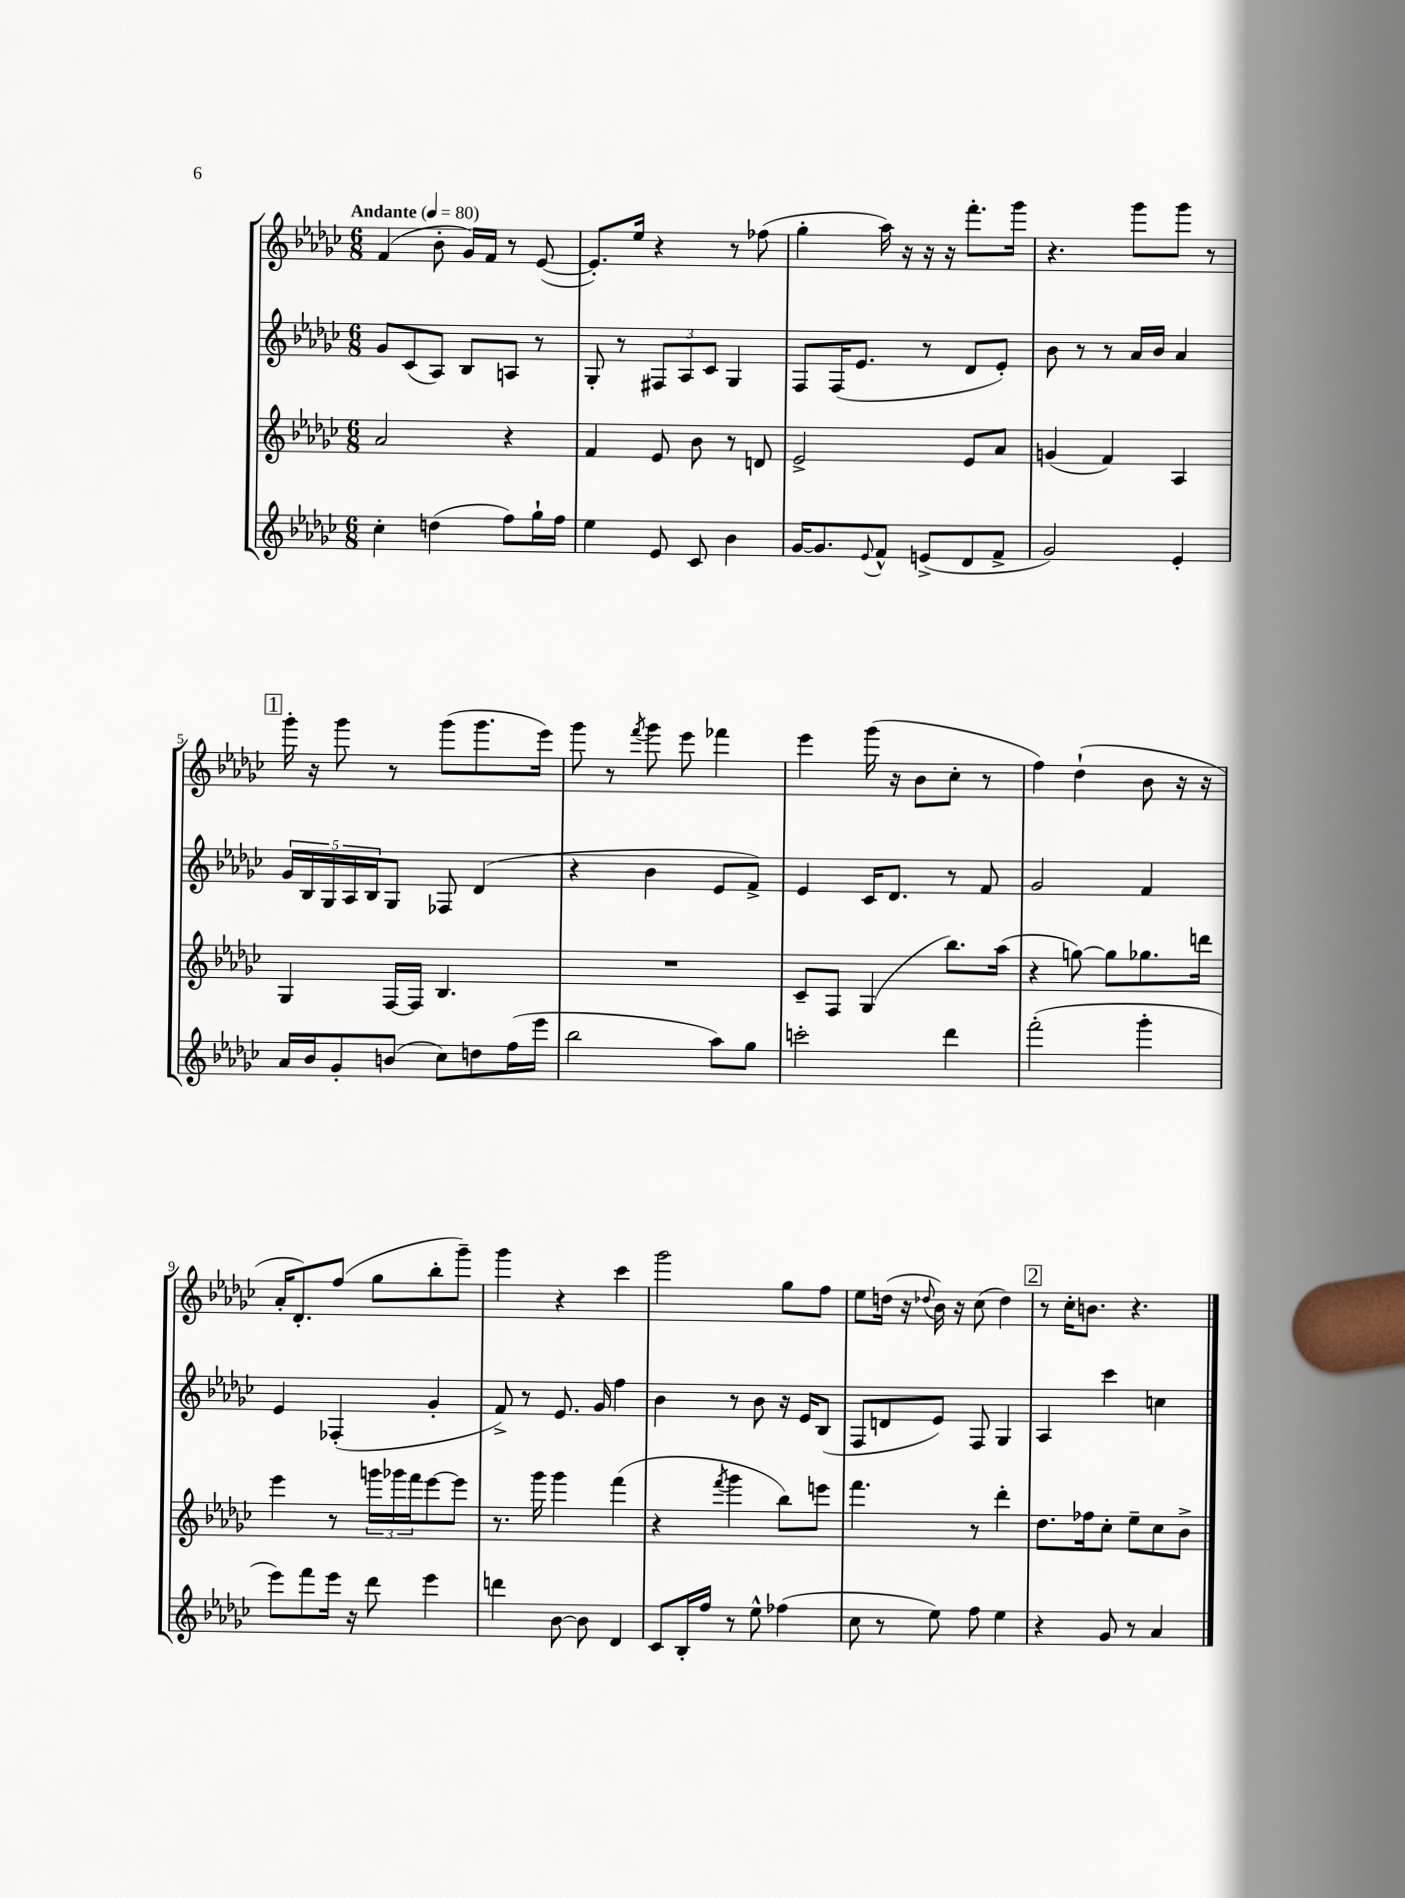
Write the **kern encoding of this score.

**kern	**kern	**kern	**kern
*staff4	*staff3	*staff2	*staff1
*clefG2	*clefG2	*clefG2	*clefG2
*k[b-e-a-d-g-c-]	*k[b-e-a-d-g-c-]	*k[b-e-a-d-g-c-]	*k[b-e-a-d-g-c-]
*M6/8	*M6/8	*M6/8	*M6/8
*MM80	*MM80	*MM80	*MM80
4cc-'\	2a-/	8g-/L	(4f/
.	.	(8c-/	.
(4dd\	.	8A-/J)	8b-'\
.	.	8B-/L	16g-/LL)
.	.	.	16f/JJ
8ff\L)	4r	8A/J	8r
16gg-`\L	.	8r	([8e-/
16ff\JJ	.	.	.
=	=	=	=
4ee-\	4f/	8G-'/	8.e-'/]L)
.	.	8r	.
.	.	.	16ee-/Jk
8e-/	8e-/	12F#/L	4r
.	.	12A-/	.
8c-/	8b-\	.	.
.	.	12c-/J	.
4b-\	8r	4G-/	8r
.	8d/	.	(8ff-\
=	=	=	=
[16g-/LK	2e-^/	8F/L	4gg-'\
8.g-/]	.	.	.
.	.	(16F/K	.
.	.	8.e-/J	.
8qqe-/	.	.	.
8f^^/J	.	.	16aa-\)
.	.	.	16r
(8e^/L	.	8r	16r
.	.	.	16r
8d-/	8e-/L	8d-/L	8.fff'\L
8f^/J	8a-/J	8e-'/J)	.
.	.	.	16ggg-\Jk
=	=	=	=
2g-/)	(4g/	8b-\	4.r
.	.	8r	.
.	4f/)	8r	.
.	.	16a-/LL	8ggg-\L
.	.	16b-/JJ	.
4e-'/	4A-/	4a-/	8ggg-\J
.	.	.	8r
=	=	=	=
16a-/LL	4G-/	20g-/LL	16ggg-'\
.	.	20B-/	.
16b-/J	.	.	16r
.	.	20G-/	.
8g-'/	.	.	8ggg-\
.	.	20A-/	.
.	.	20B-/J	.
(8b/J	[16F/LL	8G-/J	8r
.	16F/]JJ	.	.
8cc-\L)	4.B-/	8F-/	(8ggg-\L
8dd\	.	(4d-/	8.ggg-\
(16ff\L	.	.	.
16eee-\JJ	.	.	16eee-\Jk)
=	=	=	=
2bb-\	2.r	4r	8ggg-\
.	.	.	8r
.	.	.	8qfff/
.	.	4b-\	8ggg-\
.	.	.	8eee-\
8aa-\L)	.	8e-/L	4fff-\
8gg-\J	.	8f^/J)	.
=	=	=	=
2ccc'\	8c-~/L	4e-/	4eee-\
.	8F/J	.	.
.	(4G-/	16c-/LK	(16ggg-\
.	.	8.d-/J	16r
.	.	.	8b-\L
4ddd-\	8.bb-\L)	8r	8cc-'\J
.	.	8f/	8r
.	(16aa-\Jk	.	.
=	=	=	=
(2fff'\	4r	2g-/	4ff\)
.	[8gg\)	.	(4dd-`\
.	8gg\]L	.	.
4ggg-'\	8.gg-\	4f/	8b-\
.	.	.	16r
.	16ddd\Jk	.	16r
=	=	=	=
8eee-\L)	4eee-\	4e-/	16a-'/LK
.	.	.	8.d-'/)
8fff\	.	.	.
16eee-\Jk	8r	(4F-'/	(8ff/J
16r	.	.	.
8ddd-\	24ggg\LL	.	8gg-\L
.	24ggg-\	.	.
.	24fff\J	.	.
4eee-\	[8eee-\	4g-'/	8bb-'\
.	8eee-\]J	.	8ggg-~\J)
=	=	=	=
4ddd\	8.r	8f^/)	4ggg-\
.	.	8r	.
.	16ggg-\	.	.
[8b-\	4ggg-\	8.e-/	4r
8b-\]	.	.	.
.	.	16g-/	.
4d-/	(4fff\	4ff\	4ccc-\
=	=	=	=
8c-/L	4r	4b-\	2ggg-\
16B-'/L	.	.	.
16ff/JJ	.	.	.
.	8qfff/	.	.
8r	4ggg-\	8r	.
8ee-^^\	.	8b-\	.
(4ff-\	8bb-\L)	16r	8gg-\L
.	.	16e-/LK	.
.	8eee\J	(8B-/J	8ff\J
=	=	=	=
8cc-\	4.fff\	8F/L	8ee-\L
8r	.	8d/	(16dd\Jk
.	.	.	16r
.	.	.	8qqdd-/
8ee-\)	.	8e-/J)	16b-\)
.	.	.	16r
8ff\	8r	8F/	(8cc-\
4ee-\	4ddd-'\	4G-/	4dd-\)
=	=	=	=
4r	8.dd-\L	4A-/	8r
.	.	.	16cc-'\LK
.	16ff-\k	.	8.b\J
8g-/	8cc-'\J	4ccc-\	.
8r	8ee-~\L	.	4.r
4a-/	8cc-\	4cc\	.
.	8b-^\J	.	.
==	==	==	==
*-	*-	*-	*-
